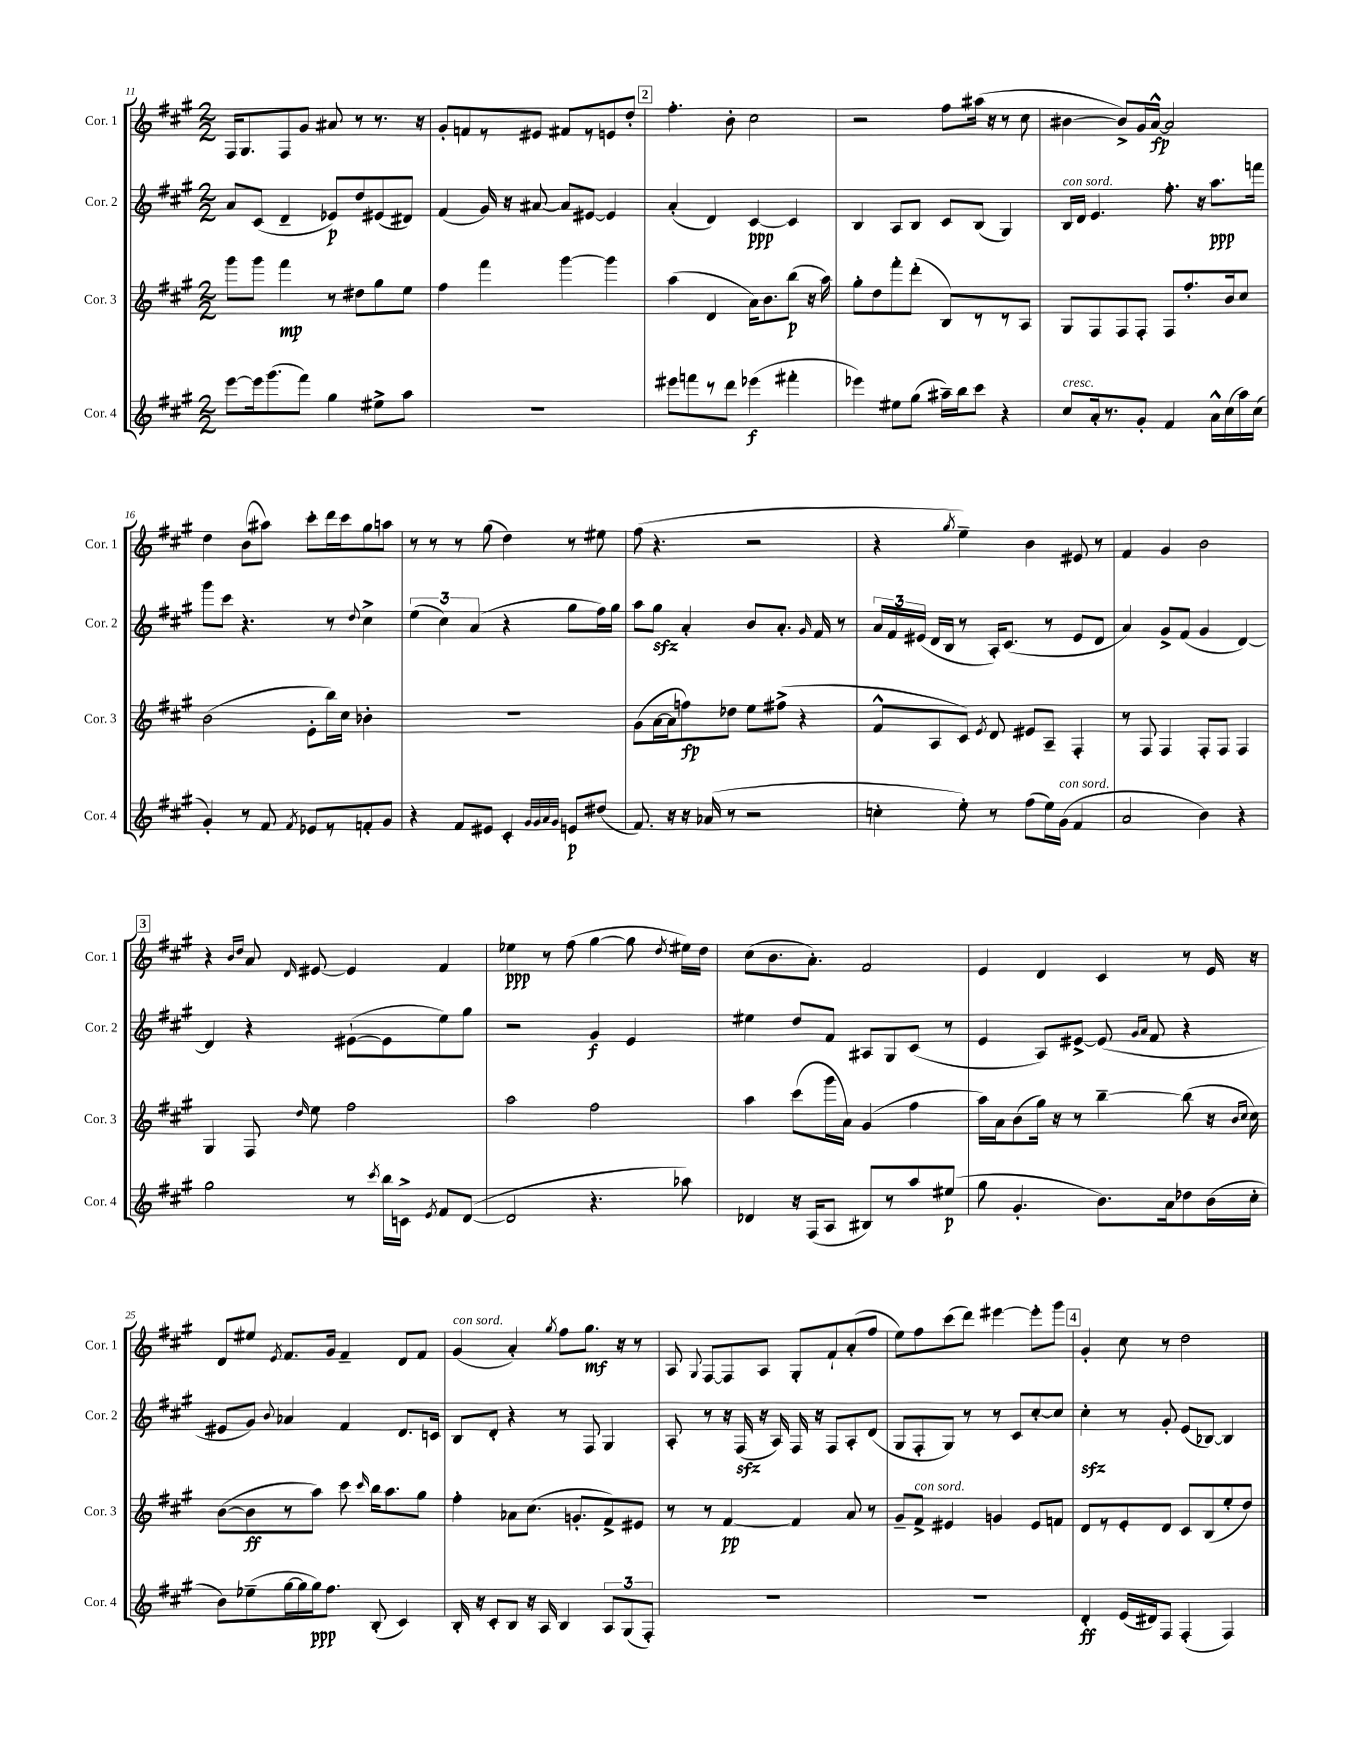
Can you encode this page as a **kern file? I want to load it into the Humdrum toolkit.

**kern	**kern	**kern	**kern
*staff4	*staff3	*staff2	*staff1
*clefG2	*clefG2	*clefG2	*clefG2
*k[f#c#g#]	*k[f#c#g#]	*k[f#c#g#]	*k[f#c#g#]
*M2/2	*M2/2	*M2/2	*M2/2
[8eee	8ggg#	8a	16F#
.	.	.	8.G#
16eee]	8ggg#	(8c#	.
(8.ggg#	.	.	.
.	4fff#	4d~	8F#
8fff#)	.	.	8g#
4gg#	8r	8e-)	8a#
.	8dd#	8dd	8r
8ee#^	8gg#	(8e#	8.r
8aa	8ee	8d#)	.
.	.	.	16r
=	=	=	=
1r	4ff#	(4f#	8g#'
.	.	.	8f
.	4fff#	16g#)	8r
.	.	16r	.
.	.	[8a#	8e#
.	[4ggg#	8a#]	8f#
.	.	[8e#	8r
.	4ggg#]	4e#]	8e
.	.	.	8dd'
=	=	=	=
8eee#	(4aa	(4a'	4.ff#'
8fff	.	.	.
8r	4d	4d)	.
8ddd	.	.	8b'
(4eee-	16a)	[4c#	2cc#
.	8.b	.	.
4fff#'	(8bb	4c#]	.
.	16r	.	.
.	16aa)	.	.
=	=	=	=
4eee-)	8gg#'	4B	2r
.	8dd	.	.
8ee#	8fff#'	8A	.
(8gg#	(8ddd'	8B	.
16aa#~)	8B)	8c#	8ff#
16bb	.	.	.
8ccc#	8r	(8B	(16aa#
.	.	.	16r
4r	8r	4G#)	8r
.	8A	.	8cc#
=	=	=	=
8cc#	8G#	16B	[4b#
.	.	16d	.
16a'	8F#	4.e	.
8.r	.	.	.
.	8F#	.	8b#^])
8g#'	8F#'	.	16g#
.	.	.	[16a^^
4f#	8F#	8.ff#'	2a]
.	8.ff#'	.	.
.	.	16r	.
16a^^	.	8.aa	.
(16cc#	16b	.	.
16aa)	8cc#	.	.
(16cc#	.	16fff	.
=	=	=	=
4g#')	(2b	8ggg#	4dd
.	.	8ccc#	.
8r	.	4.r	(8b
8f#	.	.	8aa#)
8qf#	.	.	.
8e-	8e'	.	8ccc#'
8r	16bb)	8r	16ddd
.	16cc#	.	16ccc#
.	.	8qqdd	.
8f'	4b-'	4cc#^	8gg#
8g#	.	.	8aa
=	=	=	=
4r	1r	(6ee	8r
.	.	.	8r
.	.	6cc#)	.
8f#	.	.	8r
.	.	(6a	.
8e#	.	.	(8gg#
4c#'	.	4r	4dd)
32qqg#	.	.	.
32qqg#	.	.	.
32qqa	.	.	.
32qqg#	.	.	.
8e	.	8gg#	8r
(8dd#	.	16ff#)	8ee#
.	.	16gg#	.
=	=	=	=
8.f#)	(8g#	8aa	(8ff#
.	[16a	8gg#	4.r
16r	16a]	.	.
16r	8ff)	4a'	.
(16a-	.	.	.
8r	8dd-	.	.
2r	8ee	8b	2r
.	(8ff#^	8.a'	.
.	4r	.	.
.	.	16qqg#	.
.	.	16f#	.
.	.	8r	.
=	=	=	=
4cc'	8f#^^	24a	4r
.	.	24f#	.
.	.	(24e#	.
.	8A	16d	.
.	.	16B	.
.	.	.	8qgg#
8ee')	8c#)	8r	4ee~)
.	8qe	.	.
8r	8d	16A')	.
.	.	(8.c#	.
(8ff#	8e#	.	4b
16ee)	8A~	8r	.
(16g#	.	.	.
4f#	4F#'	8e#	8e#
.	.	8d	8r
=	=	=	=
2a	8r	4a)	4f#
.	8F#	.	.
.	4F#	8g#^	4g#
.	.	(8f#	.
4b)	8F#'	4g#	2b
.	8F#	.	.
4r	4F#	[4d)	.
=	=	=	=
2gg#	4G#	4d]	4r
.	.	.	16qqb
.	.	.	16qqdd
.	8F#	4r	8a
.	16qqdd	.	16qqd
.	8ee	.	[8e#
8r	2ff#	([8e#`	4e#]
8qccc#	.	.	.
16bb	.	8e#]	.
16c^	.	.	.
8qe	.	.	.
8f#	.	8ee)	4f#
([8d	.	8gg#	.
=	=	=	=
2d]	2aa	2r	4ee-
.	.	.	8r
.	.	.	(8ff#
4.r	2ff#	4g#	[4gg#
.	.	4e	8gg#]
.	.	.	8qdd
8aa-)	.	.	16ee#)
.	.	.	16dd
=	=	=	=
4d-	4aa	4ee#	(8cc#
.	.	.	8.b
16r	(8ccc#	8dd	.
(16F#	.	.	8.a')
8A	16ggg#	8f#	.
.	16a)	.	.
8B#)	(4g#	8A#	2f#
8r	.	8G#	.
8aa	4ff#	(8c#	.
(8ee#	.	8r	.
=	=	=	=
8gg#	16aa)	4e	4e
.	16a	.	.
4.g#'	(8b	.	.
.	16gg#)	8A)	4d
.	16r	.	.
.	8r	[8e#^	.
8.b)	[4bb~	(8e#]	4c#
.	.	16qqg#	.
.	.	16qqa	.
.	.	8f#	.
16a	.	.	.
8dd-	(8bb]	4r	8r
(16b	16r	.	16e
.	16qqb	.	.
.	16qqcc#	.	.
16cc#'	16cc#)	.	16r
=	=	=	=
8b)	([8b	8e#	8d
(8ee-~	8b]	8g#)	8ee#
.	.	8qqb	8qe
[16gg#	8r	4a-	8.f#
16gg#]	.	.	.
16gg#)	8aa)	.	.
8.ff#	.	.	16g#
.	8ccc#	4f#	4f#~
.	16qqccc#	.	.
(8B'	16bb	.	.
.	8.aa	.	.
4c#)	.	8.d	8d
.	8gg#	.	8f#
.	.	16c	.
=	=	=	=
16B'	4ff#'	8B	(4g#
16r	.	.	.
8c#'	.	8d'	.
8B	8a-	4r	4a')
16r	(8.cc#	.	.
16A	.	.	.
.	.	.	8qgg#
4B	.	8r	8ff#
.	8.g'	.	.
.	.	8F#	8.gg#
12A	8f#^)	4G#	.
.	.	.	16r
(12G#	.	.	.
.	8e#	.	8r
12F#')	.	.	.
=	=	=	=
1r	8r	8A'	8A
.	.	.	8qqG#
.	8r	8r	[8F#
.	[4f#	16r	8F#]
.	.	(16F#	.
.	.	16r	8A
.	.	16A)	.
.	4f#]	16F#	8G#'
.	.	16r	.
.	.	8F#	8f#`
.	8a	8A'	(8a'
.	8r	(8d	8ff#
=	=	=	=
1r	8g#~	8G#	8ee)
.	8f#^	8F#'	8ff#
.	4e#	8G#)	(8ccc#
.	.	8r	8ddd)
.	4g	8r	[4eee#
.	.	8c#	.
.	8e#	[8cc#'	8eee#']
.	8f	8cc#]	8ggg#
=	=	=	=
4d'	8d	4cc#'	4g#'
.	8r	.	.
(16e	8e'	8r	8cc#
16d#)	.	.	.
8F#	8d	8g#'	8r
(4F#'	8c#	(8e	2dd
.	(8B	[8B-)	.
4F#)	8ee'	4B-]	.
.	8dd)	.	.
==	==	==	==
*-	*-	*-	*-
